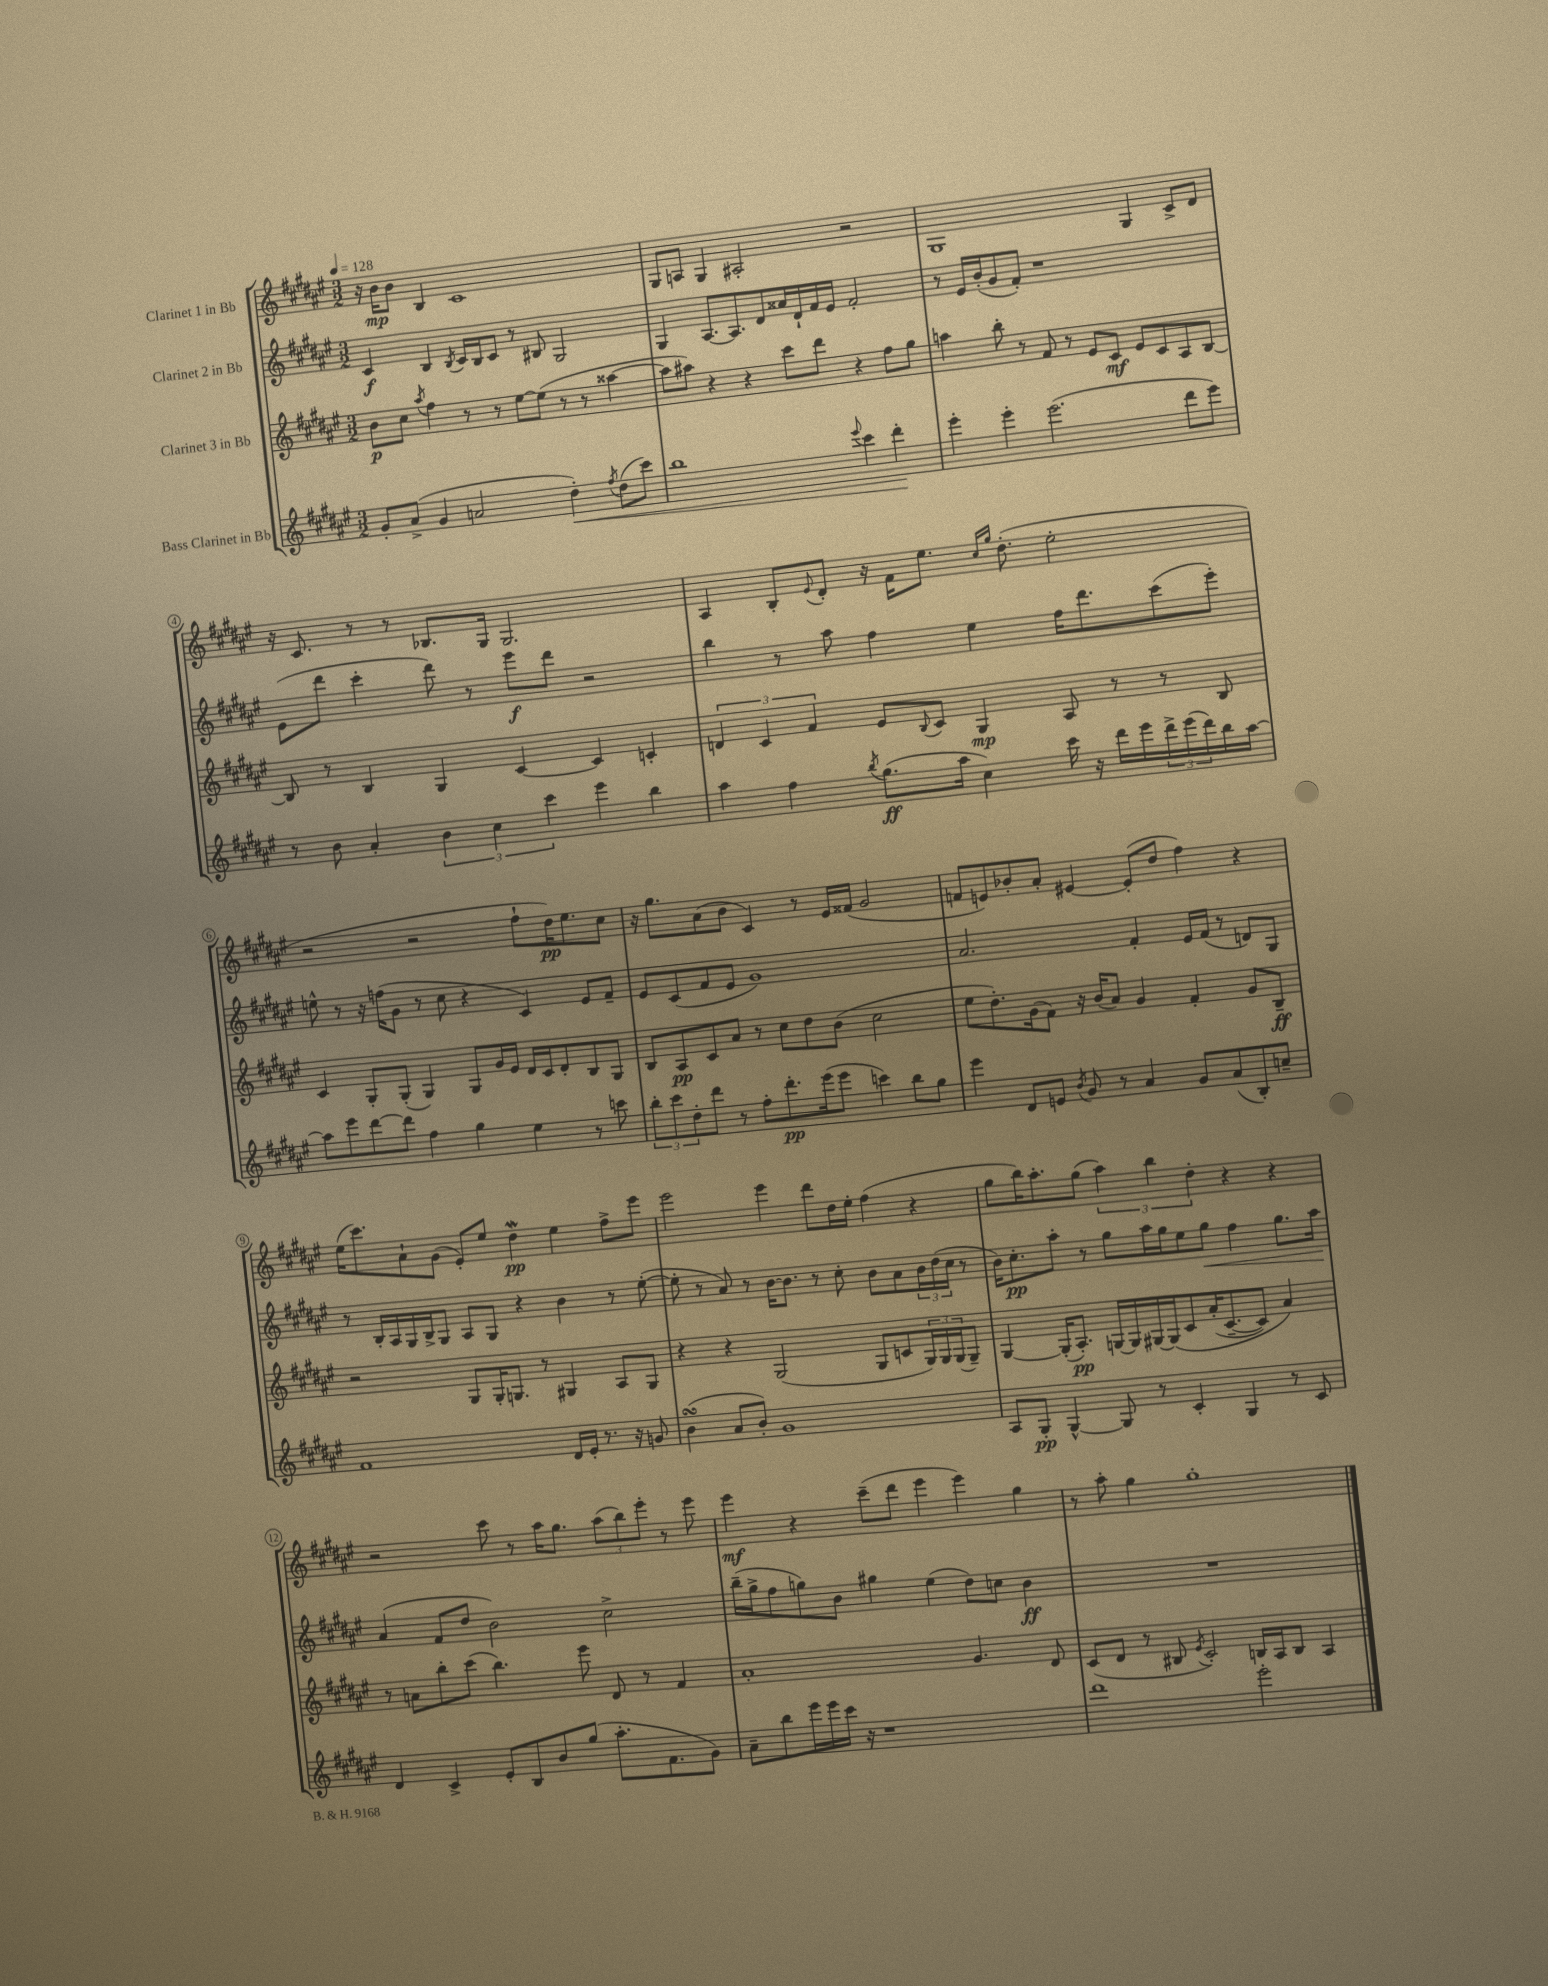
<<
\new StaffGroup <<
\new Staff = "s0" \with { instrumentName = "Clarinet 1 in Bb" } {
    \clef treble \key fis \major \numericTimeSignature \time 3/2 \tempo 4 = 128
    r16 b'16\mp b'8 b4 cis'1 |
    gis8 a8 gis4 ais2-. r2 |
    gis1 gis4 cis'8-> dis'8 |
    r16 cis'8. r8 r8 bes8. gis16 gis2. |
    ais4 b8-. \appoggiatura { eis'8 } dis'8-. r16 fis'16 eis''8. \grace { cis''16 gis''16 } dis''8.-.( eis''2-. |
    r2 r2 fis''8-! dis''16\pp) eis''8. cis''8 |
    r16 gis''8. ais'8( b'8 cis'4) r8 eis'16 fisis'16( gis'2 |
    f'8 e'8) bes'8-. ais'8-. eis'4~ eis'8-.( dis''8 fis''4) r4 |
    eis''16( cis'''8.) ais'8-! gis'8( eis'8-.) eis''8 dis''4\mordent\pp eis''4 fis''8-> eis'''8 |
    eis'''2 eis'''4 dis'''8 dis''16 eis''16-. fis''4( r4 |
    gis''8 b''16) ais''8.-. gis''8( \tuplet 3/2 { ais''4) b''4 dis''4-. } r4 r4 |
    r2 cis'''8 r8 ais''16 gis''8. \tuplet 3/2 { ais''8( b''8) eis'''8-. } r8 eis'''8 |
    eis'''4\mf r4 cis'''8--( dis'''8 eis'''4 eis'''4) gis''4 |
    r8 ais''8-. gis''4 gis''1-. \bar "|." |
}
\new Staff = "s1" \with { instrumentName = "Clarinet 2 in Bb" } {
    \clef treble \key fis \major \numericTimeSignature \time 3/2
    cis'4\f b4 \acciaccatura { b8 } cis'16 b16 cis'8 r8 bis8 gis2 |
    gis4 ais8.~ ais8. dis'8 aisis'16 dis'16-! fis'16 eis'16 fis'2-. |
    r8 eis'16 b'16-.( gis'8 fis'8-.) r1 |
    eis'8( dis'''8 cis'''4-. dis'''8) r8 eis'''8\f dis'''8 r2 |
    b''4 r8 ais''8 fis''4 eis''4 fis''16 dis'''8. cis'''8( eis'''8-.) |
    e''8-^ r8 r16 f''16( gis'8 r8 cis''8 r4 cis'4) eis'8 fis'8-- |
    eis'8 cis'8( fis'8 eis'8 gis'1) |
    ais'2. fis'4-. eis'16 fis'16( r8 d'8) gis8 |
    r8 b16-. ais16 gis16 b16-> gis8 ais8 gis8 r4 b'4 r8 eis''8~-.( |
    eis''8-. r8 ais'8) r8 b'16~ b'8. r8 cis''8-. b'8 ais'8 \tuplet 3/2 { b'16 dis''16( cis''16 } r8 |
    b'16) cis''8.-.\pp ais''8-. r8 gis''8 ais''16 gis''16 eis''8 gis''8\< fis''4 gis''8. ais''16\! |
    ais'4( fis'8 dis''8 b'2) cis''2-> |
    b''16--( gis''16-> fis''8 g''8) b'8 gis''4 eis''4( dis''8) c''8 b'4\ff |
    R1. \bar "|." |
}
\new Staff = "s2" \with { instrumentName = "Clarinet 3 in Bb" } {
    \clef treble \key fis \major \numericTimeSignature \time 3/2
    b'8\p cis''8 \acciaccatura { ais''8 } fis''4 r8 r8 eis''8~ eis''8( r8 r8 aisis''4~ |
    aisis''8 ais''8) r4 r4 cis'''8 dis'''8 r4 fis''8 gis''8 |
    a''4 b''8-. r8 fis'8 r8 eis'8 cis'8\mf eis'8 cis'8 ais8 b8~ |
    b8 r8 b4 gis4 cis'4~ cis'4 c'4-. |
    \tuplet 3/2 { d'4 cis'4 fis'4 } eis'8 \appoggiatura { b8 } cis'8 gis4\mp ais8 r8 r8 b8 |
    cis'4 gis8-. gis8-.( gis4) gis8 gis'16 eis'16 dis'16 cis'16 dis'8-. b8 gis8 |
    b8 ais8\pp cis'8 ais'8 r8 cis''8 dis''8 b'8( cis''2 |
    eis''8 dis''8.-.) gis'16( fis'8) r16 b'16( ais'8) gis'4 fis'4-. gis'8 b8--\ff |
    r2 gis8 gis16-. g8. r8 gis4 ais8 gis8 |
    r4 r4 gis2( gis8 c'8 \tuplet 3/2 { gis16) gis16 gis16( } gis8--) |
    gis4~ gis16-.( ais8.-.\pp) g16~ g16 gis16~ gis16\( cis'8 ais'16-.( cis'8.~-- cis'8) ais'4\) |
    r8 a'8 b''8-. cis'''8( b''4.) eis'''8 dis'8 r8 fis'4 |
    ais'1-. gis'4. dis'8 |
    cis'8( dis'8 r8 bis8 \acciaccatura { eis'8 } cis'2-.) b16 ais16 b8 ais4 \bar "|." |
}
\new Staff = "s3" \with { instrumentName = "Bass Clarinet in Bb" } {
    \clef treble \key fis \major \numericTimeSignature \time 3/2
    gis'8-. ais'8->( gis'4 a'2 dis''4-.\<) \acciaccatura { fis''8 } dis''8( cis'''8) |
    b''1 \appoggiatura { eis'''8 } cis'''4 dis'''4-.\! |
    eis'''4-. eis'''4-. eis'''2.( dis'''8 eis'''8) |
    r8 b'8 ais'4-. \tuplet 3/2 { b'4 cis''4 cis'''4 } eis'''4 b''4 |
    ais''4 fis''4 \acciaccatura { b''8 } gis''8.\ff( ais''16 cis''4) cis'''16 r16 dis'''16 eis'''16 \tuplet 3/2 { dis'''16-> eis'''16( dis'''16) } b''16 ais''16~ |
    ais''8 eis'''8 dis'''8~ dis'''8 fis''4 gis''4 eis''4 r8 c'''8 |
    \tuplet 3/2 { b''8-. cis'''8 dis''8-. } dis'''8 r8 fis''8-. dis'''8.-.\pp eis'''16( eis'''8 c'''4) b''8 gis''8 |
    eis'''4 dis'8 e'8 \acciaccatura { b'8 } gis'8 r8 ais'4 gis'8 ais'8( b8-.) c''8-- |
    fis'1 dis'16 eis'16-. r8. r16 g'8 |
    b'4\turn( ais'8 b'8-.) gis'1 |
    ais8 gis8-.\pp gis4~-^ gis8 r8 cis'4-. gis4 r8 cis'8 |
    dis'4 cis'4-> eis'8-. b8 b'8 gis''8( ais''8.-. fis'8. gis'8) |
    ais'8-- b''8 eis'''16 eis'''16 cis'''16 r16 r1 |
    dis'''1 eis'''2-. \bar "|." |
}
>>
>>
\layout { \context { \Score \override BarNumber.stencil = #(make-stencil-circler 0.1 0.3 ly:text-interface::print) } }
